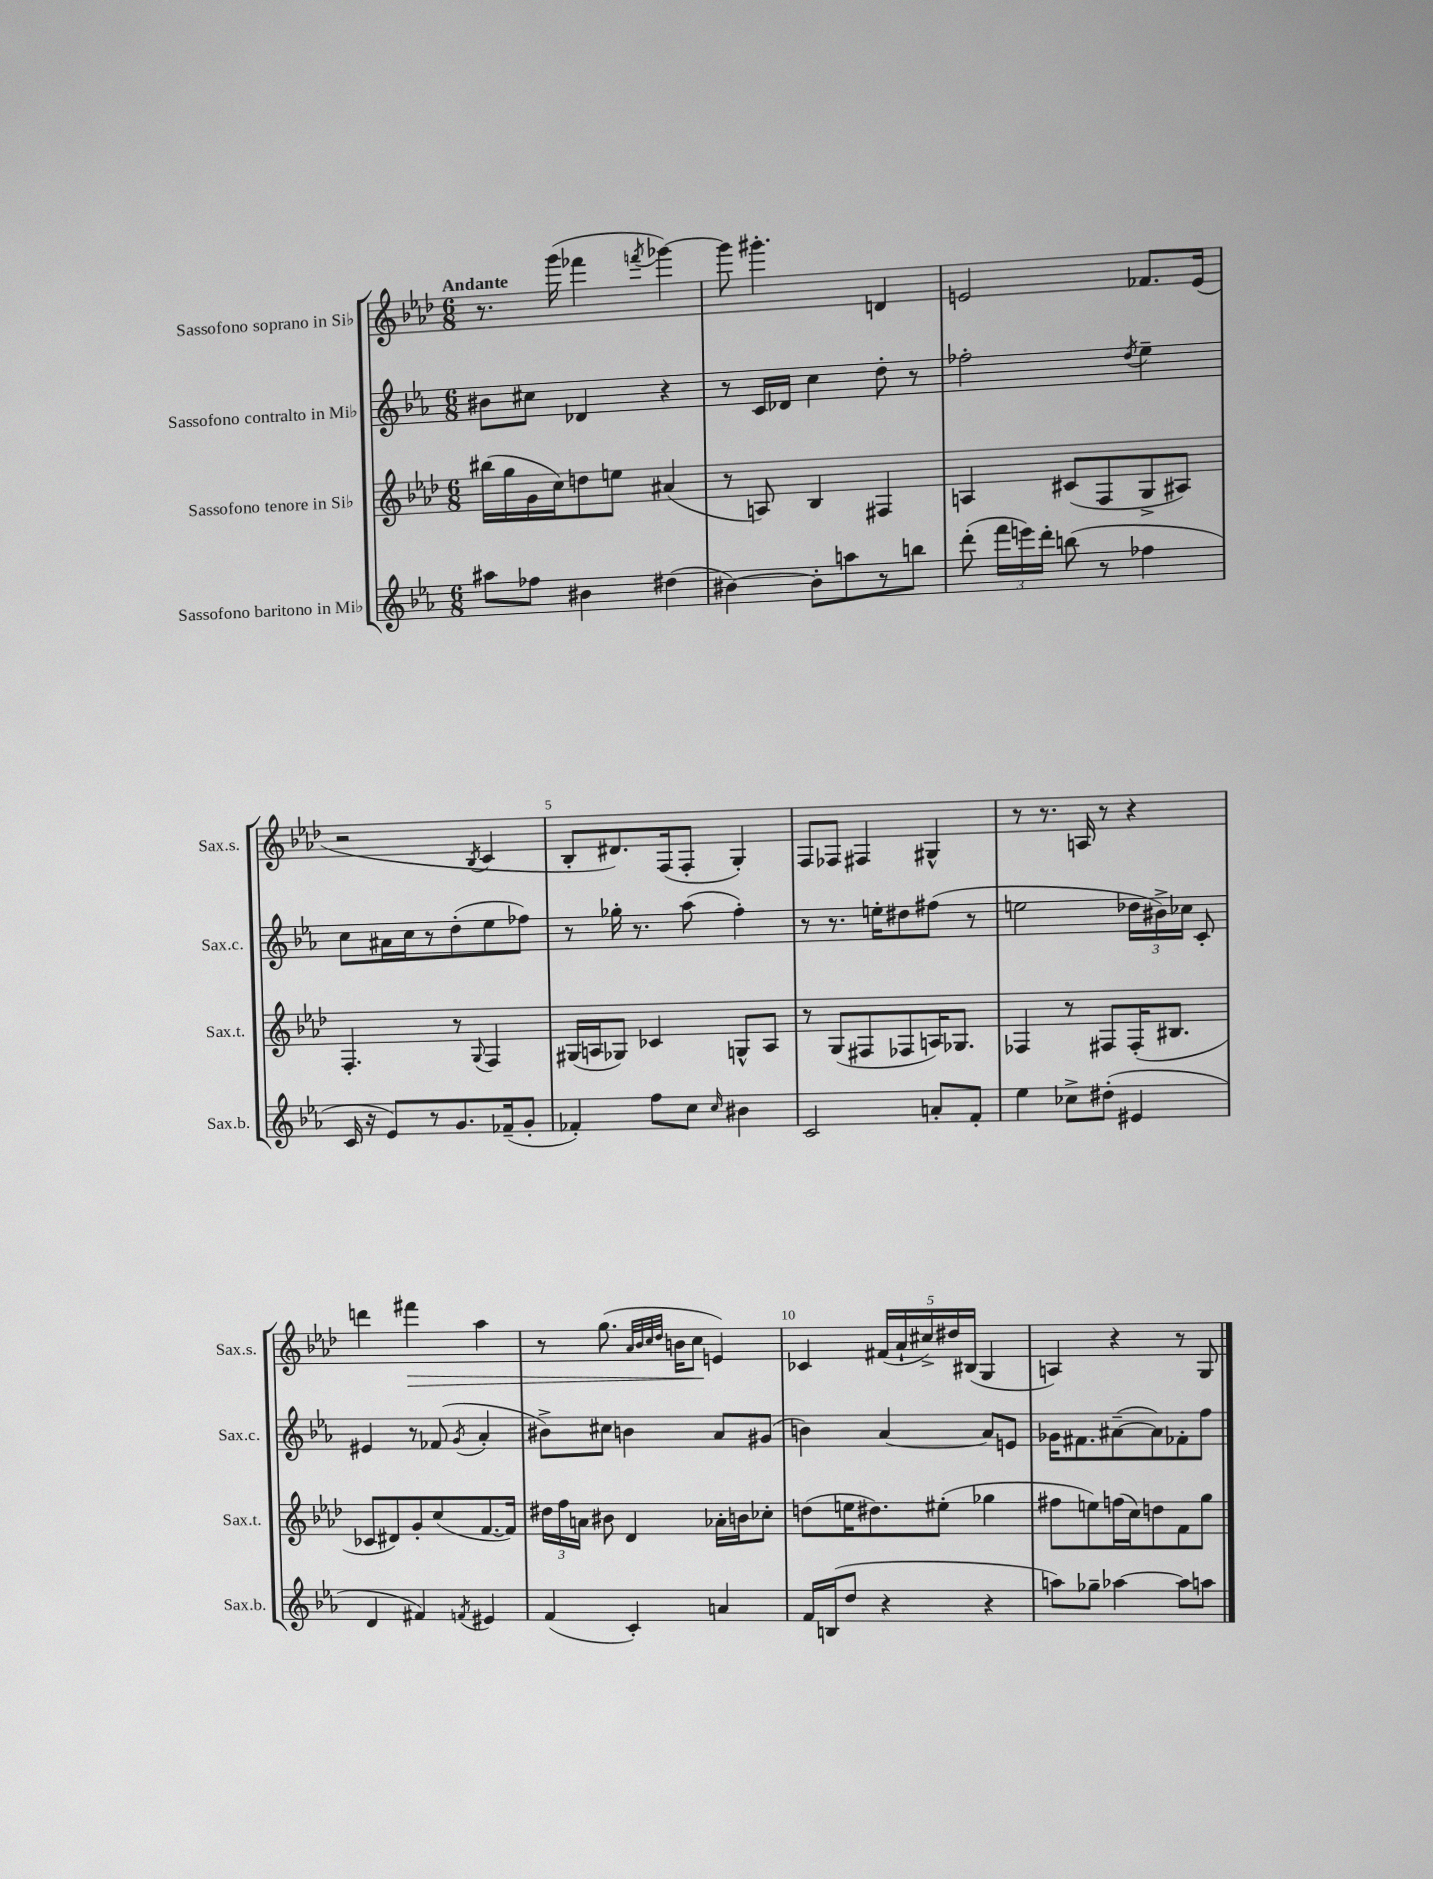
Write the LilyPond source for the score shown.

<<
\new StaffGroup <<
\new Staff = "s0" \with { instrumentName = "Sassofono soprano in Sib" shortInstrumentName = "Sax.s." } {
    \clef treble \key aes \major \numericTimeSignature \time 6/8 \tempo "Andante"
    \autoBeamOff r8. g'''16( fes'''4 \acciaccatura { f'''8 } ges'''4~) |
    ges'''8 gis'''4.-. d'4 |
    e'2 fes'8.[ e'16]( |
    r2 \acciaccatura { bes8 } c'4 |
    bes8[-. dis'8.) f16( f8]-. g4-.) |
    f8[ fes8] fis4 gis4-^ |
    r8 r8. a16 r8 r4 |
    d'''4 fis'''4\> aes''4 |
    r8 g''8.( \grace { aes'32[ bes'32 c''32 des''32] } b'16[ c''8]\! e'4) |
    ces'4 \tuplet 5/4 { fis'16[( aes'16-! cis''16->) dis''16 bis16]( } g4 |
    a4) r4 r8 g8 \bar "|." |
}
\new Staff = "s1" \with { instrumentName = "Sassofono contralto in Mib" shortInstrumentName = "Sax.c." } {
    \clef treble \key ees \major \numericTimeSignature \time 6/8
    \autoBeamOff bis'8[ cis''8] des'4 r4 |
    r8 c'16[ des'16] c''4 d''8-. r8 |
    fes''2-. \acciaccatura { d''8 } ees''4-- |
    c''8[ ais'16 c''16 r8 d''8-.( ees''8 fes''8]) |
    r8 ges''16-. r8. aes''8( f''4-.) |
    r8 r8. e''16[-. dis''8 fis''8]( r8 |
    e''2 \tuplet 3/2 { des''16[ bis'16->) ces''16] } c'8-. |
    eis'4 r8 fes'8( \acciaccatura { g'8 } aes'4-. |
    bis'8[->) cis''8] b'4 aes'8[ gis'8]( |
    b'4) aes'4~ aes'8[ e'8] |
    ges'16[ fis'8. ais'8~--( ais'8) fes'8-. f''8] \bar "|." |
}
\new Staff = "s2" \with { instrumentName = "Sassofono tenore in Sib" shortInstrumentName = "Sax.t." } {
    \clef treble \key aes \major \numericTimeSignature \time 6/8
    \autoBeamOff bis''16[( g''16 g'16 c''16) d''8 e''8] ais'4( |
    r8 a8) bes4 fis4 |
    a4 cis'8[( f8 g8-> ais8]) |
    f4.-. r8 \appoggiatura { g8 } f4 |
    gis16[( a16 ges8]) ces'4 g8[-^ a8] |
    r8 g8[( fis8 fes8 a16) ges8.] |
    fes4 r8 fis8[ fis16-.( bis8.] |
    ces'8[ dis'8) g'8-. c''8( f'8.~ f'16]) |
    \tuplet 3/2 { dis''16[ f''16 a'16] } bis'8 des'4 aes'16[-. b'16 ces''8]-. |
    d''8[( e''16 dis''8.) eis''8]-.( ges''4 |
    fis''8[ e''8) f''16( c''16) d''8 f'8 g''8] \bar "|." |
}
\new Staff = "s3" \with { instrumentName = "Sassofono baritono in Mib" shortInstrumentName = "Sax.b." } {
    \clef treble \key ees \major \numericTimeSignature \time 6/8
    \autoBeamOff ais''8[ fes''8] bis'4 dis''4( |
    bis'4~) bis'8[-. a''8 r8 b''8] |
    d'''8-.( \tuplet 3/2 { f'''16[ e'''16) d'''16]-. } b''8( r8 fes''4 |
    c'16 r16 ees'8[) r8 g'8. fes'16--( g'8]-. |
    fes'4-.) f''8[ c''8] \grace { c''16 } bis'4 |
    c'2 a'8[-. f'8]-. |
    ees''4 ces''8[-> dis''8]-.( eis'4 |
    d'4 fis'4) \acciaccatura { f'8 } eis'4 |
    f'4( c'4-.) a'4 |
    f'16[ b16( d''8] r4 r4 |
    a''8[) ges''8]-- aes''4~ aes''8[ a''8] \bar "|." |
}
>>
>>
\layout { \context { \Score \override BarNumber.break-visibility = ##(#f #t #t) barNumberVisibility = #(every-nth-bar-number-visible 5) } }
